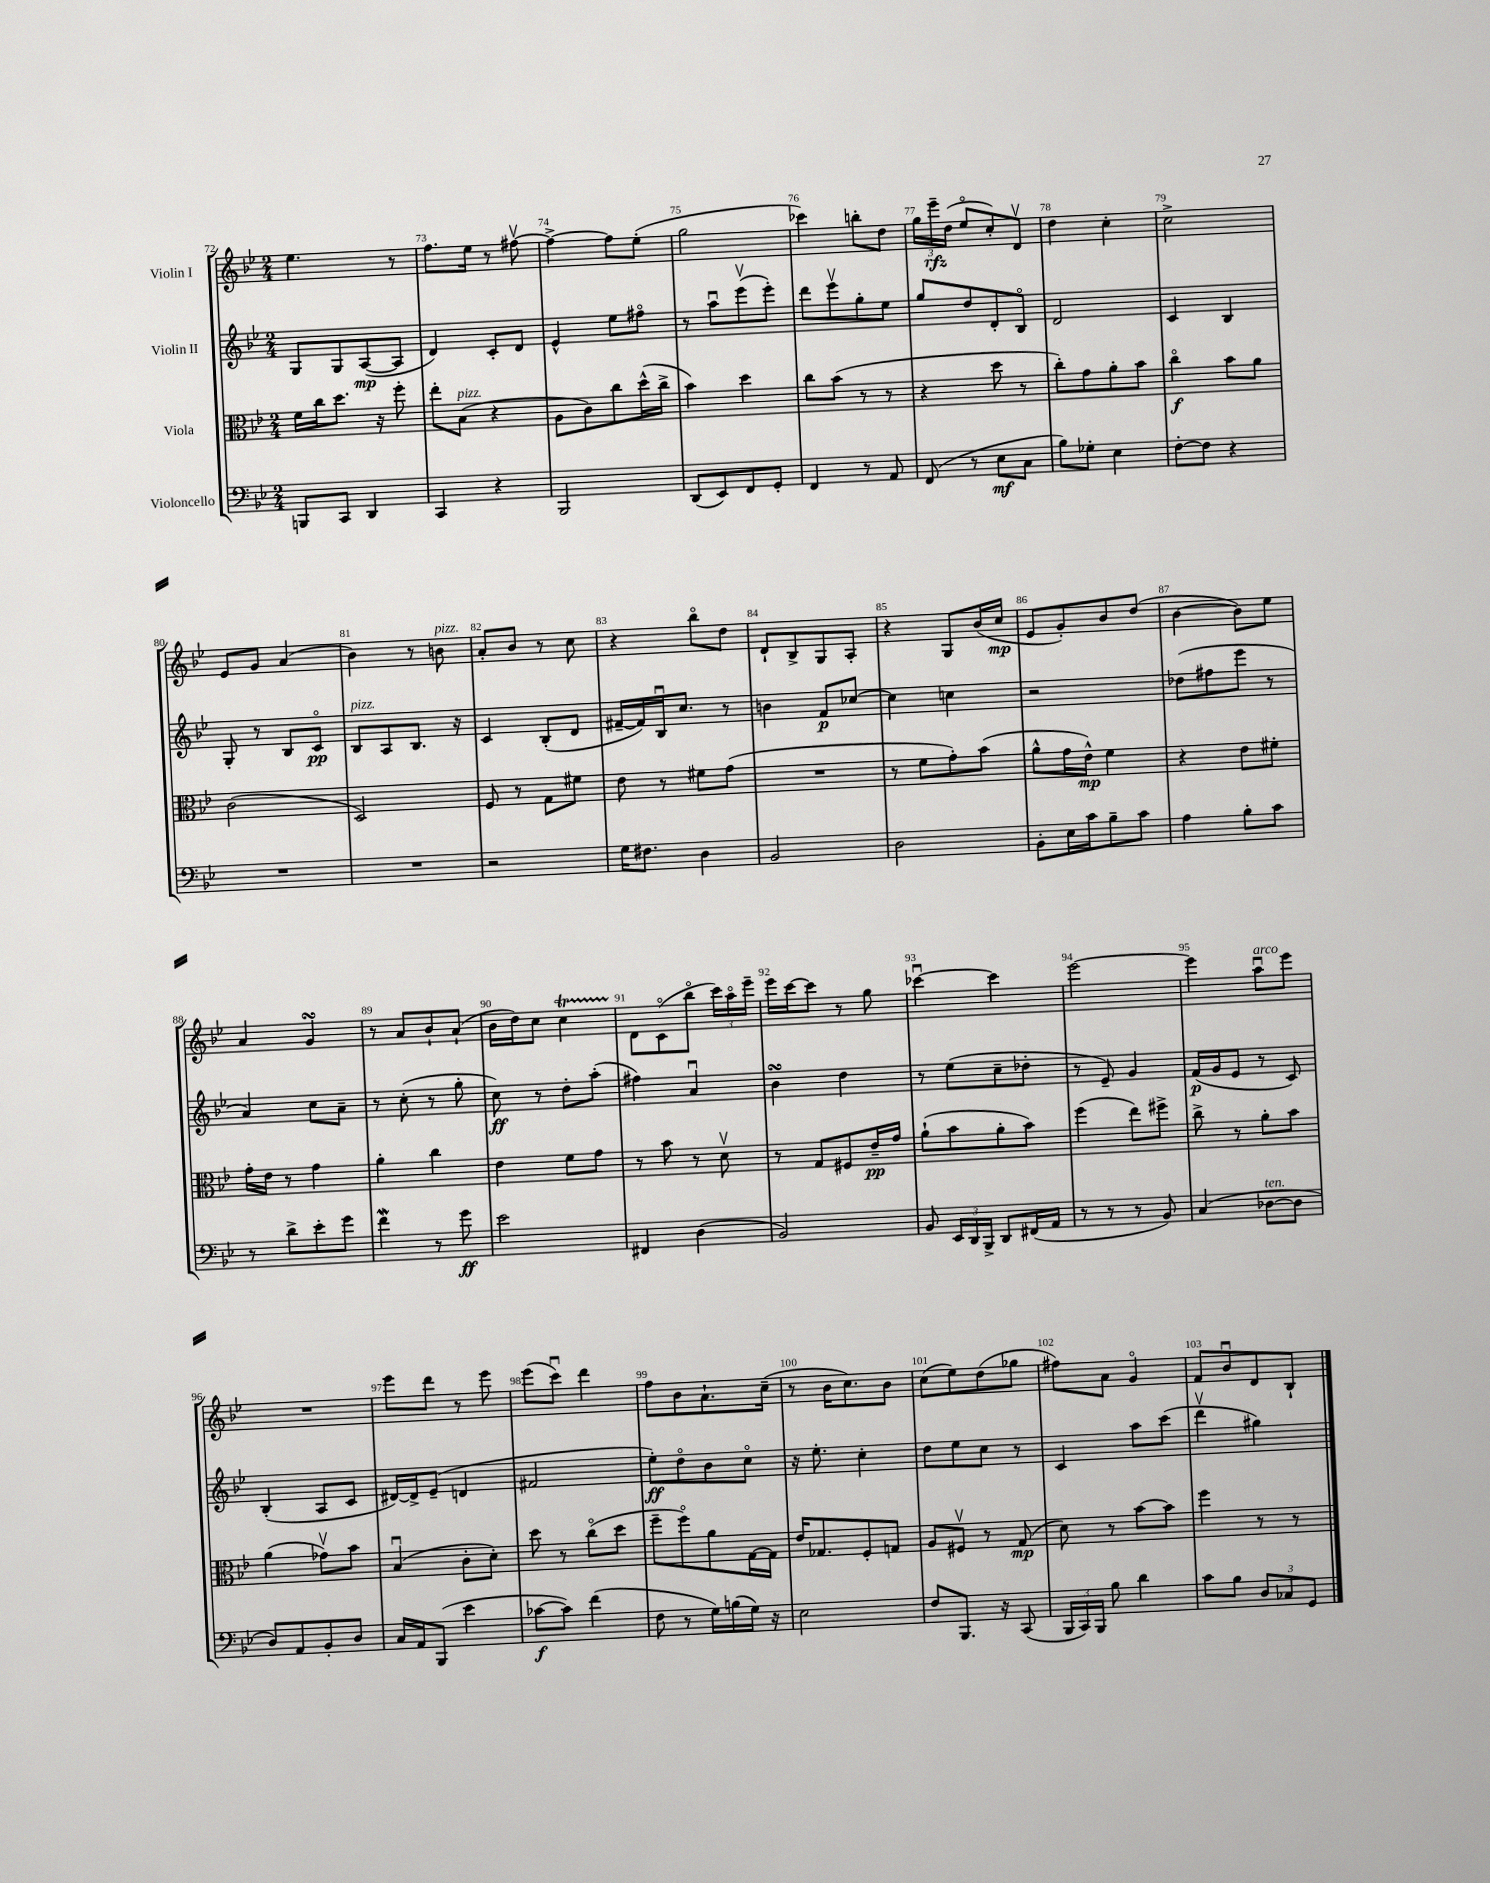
<<
\new StaffGroup <<
\new Staff = "s0" \with { instrumentName = "Violin I" } {
    \clef treble \key bes \major \numericTimeSignature \time 2/4
    \autoBeamOff ees''4. r8 |
    f''8.[ ees''16] r8 fis''8~\upbow |
    fis''4~-> fis''8[ ees''8]-.( |
    g''2 |
    ces'''4) b''8[-. d''8] |
    \tuplet 3/2 { g''16[ ees'''16--\rfz d''16]( } ees''8[\flageolet c''8-.) d'8]\upbow |
    d''4 c''4-. |
    c''2-> |
    ees'8[ g'8] a'4( |
    bes'4) r8 b'8^\markup { \italic "pizz." } |
    a'8[-. bes'8] r8 c''8 |
    r4 bes''8[\flageolet d''8] |
    d'8[-! bes8-> g8 a8]-. |
    r4 g8[ bes'16( c''16]\mp |
    ees'8[ g'8-.) bes'8 d''8]( |
    bes'4~ bes'8[) ees''8] |
    a'4 g'4\turn |
    r8 a'8[ bes'8-! a'8]-!( |
    bes'16[ d''16) c''8] c''4\startTrillSpan |
    d'8[\stopTrillSpan c'8\flageolet( bes''8]\flageolet \tuplet 3/2 { c'''16[) a''16\flageolet ees'''16]-- } |
    ees'''16[ c'''16~ c'''8] r8 g''8 |
    ces'''4~\downbow ces'''4 |
    ees'''2~ |
    ees'''4 a''8[\downbow^\markup { \italic "arco" } ees'''8] |
    R2 |
    ees'''8[ d'''8] r8 ees'''8 |
    ees'''8[( c'''8]\downbow) d'''4 |
    f''8[ bes'8 a'8.-! c''16]--( |
    r8 bes'16[ c''8.) bes'8] |
    c''8[( ees''8) d''8( ges''8] |
    fis''8[) a'8] g'4\flageolet |
    f'8[ bes'8\downbow d'8 bes8]-! \bar "|." |
}
\new Staff = "s1" \with { instrumentName = "Violin II" } {
    \clef treble \key bes \major \numericTimeSignature \time 2/4
    \autoBeamOff g8[ g8 a8~\mp( a8] |
    d'4) c'8[-. d'8] |
    ees'4-^ ees''8[ fis''8]\flageolet |
    r8 a''8[\downbow ees'''8\upbow( ees'''8]-.) |
    d'''8[ ees'''8\upbow g''8-. ees''8] |
    g''8[ d''8 d'8-. bes8]\flageolet |
    d'2 |
    c'4 bes4 |
    g8-. r8 bes8[ c'8]\flageolet\pp |
    bes8[^\markup { \italic "pizz." } a8 bes8.] r16 |
    c'4 bes8[-.( d'8] |
    fis'16[~-- fis'16) bes16\downbow c''8.] r8 |
    b'4 f'8[\p ces''8]~ |
    ces''4 c''4 |
    r2 |
    des''8[( fis''8 ees'''8] r8 |
    a'4) c''8[ a'8]-- |
    r8 c''8-.( r8 g''8-. |
    c''8\ff) r8 d''8[-. a''8]-.( |
    fis''4) a'4\downbow |
    bes'4\turn d''4 |
    r8 ees''8[( c''8-- des''8]-. |
    r8 ees'8--) g'4 |
    f'16[\p( g'16 ees'8] r8 c'8) |
    bes4-.( a8[ c'8] |
    dis'16[~) dis'16-> ees'8]--( d'4 |
    fis'2 |
    ees''8[-.\ff) d''8\flageolet bes'8 c''8]\flageolet |
    r16 ees''8.-. c''4-. |
    d''8[ ees''8 c''8] r8 |
    c'4 a''8[ c'''8]( |
    d'''4\upbow gis''4) \bar "|." |
}
\new Staff = "s2" \with { instrumentName = "Viola" } {
    \clef alto \key bes \major \numericTimeSignature \time 2/4
    \autoBeamOff f'16[ c''16 d''8.] r16 f''8-. |
    ees''8[-. bes8]^\markup { \italic "pizz." }( r4 |
    a8[ c'8) c''8 d''16-^( c''16]-> |
    bes'4) d''4 |
    c''8[ bes'8]( r8 r8 |
    r4 d''8 r8 |
    c''8[-.) g'8 a'8-. bes'8] |
    c''4\flageolet\f bes'8[ a'8] |
    c'2( |
    d2) |
    f8 r8 g8[ fis'8] |
    ees'8 r8 fis'8[ g'8]( |
    R2 |
    r8 f'8[ g'8-.) bes'8]( |
    a'8[-^ g'16 ees'16]-^\mp) f'4 |
    r4 ees'8[ fis'8]-. |
    g'16[-. ees'16] r8 g'4 |
    a'4-. c''4 |
    ees'4 f'8[ g'8] |
    r8 bes'8 r8 d'8\upbow |
    r8 g8[ fis8 ees'16--\pp g'16] |
    a'8[-!( bes'8 a'8-. bes'8]) |
    f''4( ees''8[) fis''8]-> |
    c''8-> r8 a'8[-. bes'8] |
    a'4( ges'8[\upbow) bes'8] |
    bes4\downbow( c'8[-. d'8]-.) |
    d''8 r8 c''8[\flageolet( d''8] |
    f''8[-- f''8\flageolet) a'8 g16~ g16] |
    ees'16[ ges8. f8-. g8] |
    a8[ fis8]\upbow r8 g8\mp( |
    d'8) r8 bes'8[~ bes'8] |
    f''4 r8 r8 \bar "|." |
}
\new Staff = "s3" \with { instrumentName = "Violoncello" } {
    \clef bass \key bes \major \numericTimeSignature \time 2/4
    \autoBeamOff b,,8[ c,8] d,4 |
    c,4 r4 |
    bes,,2 |
    d,8[( ees,8) f,8 g,8]-. |
    f,4 r8 a,8 |
    f,8( r8 ees8[\mf c8] |
    bes8[) ges8]-. ees4 |
    f8[~-. f8] r4 |
    R2 |
    R2 |
    r2 |
    g16[ fis8.] d4 |
    bes,2 |
    d2 |
    bes,8[-. ees16 c'16 bes8-- c'8] |
    a4 bes8[-. c'8] |
    r8 d'8[-> ees'8-. g'8] |
    f'4\mordent r8 g'8\ff |
    ees'2 |
    fis,4 d4( |
    bes,2) |
    bes,8 \tuplet 3/2 { ees,16[ d,16 bes,,16]-> } d,8[ fis,16( a,16] |
    r8 r8 r8 bes,8) |
    c4( des8[~^\markup { \italic "ten." } des8] |
    d8[) a,8 bes,8-. d8] |
    c16[ a,16 bes,,8]( ees'4 |
    ces'8[~\f ces'8]) f'4( |
    f8 r8 g16[) b16( g16]) r16 |
    ees2 |
    f8[ bes,,8.] r16 c,8( |
    \tuplet 3/2 { bes,,16[ c,16) bes,,16] } bes8 d'4 |
    c'8[ bes8] \tuplet 3/2 { d8[ ces8 g,8] } \bar "|." |
}
>>
>>
\layout { \context { \Score currentBarNumber = #72 \override BarNumber.break-visibility = ##(#f #t #t) barNumberVisibility = #all-bar-numbers-visible } }
